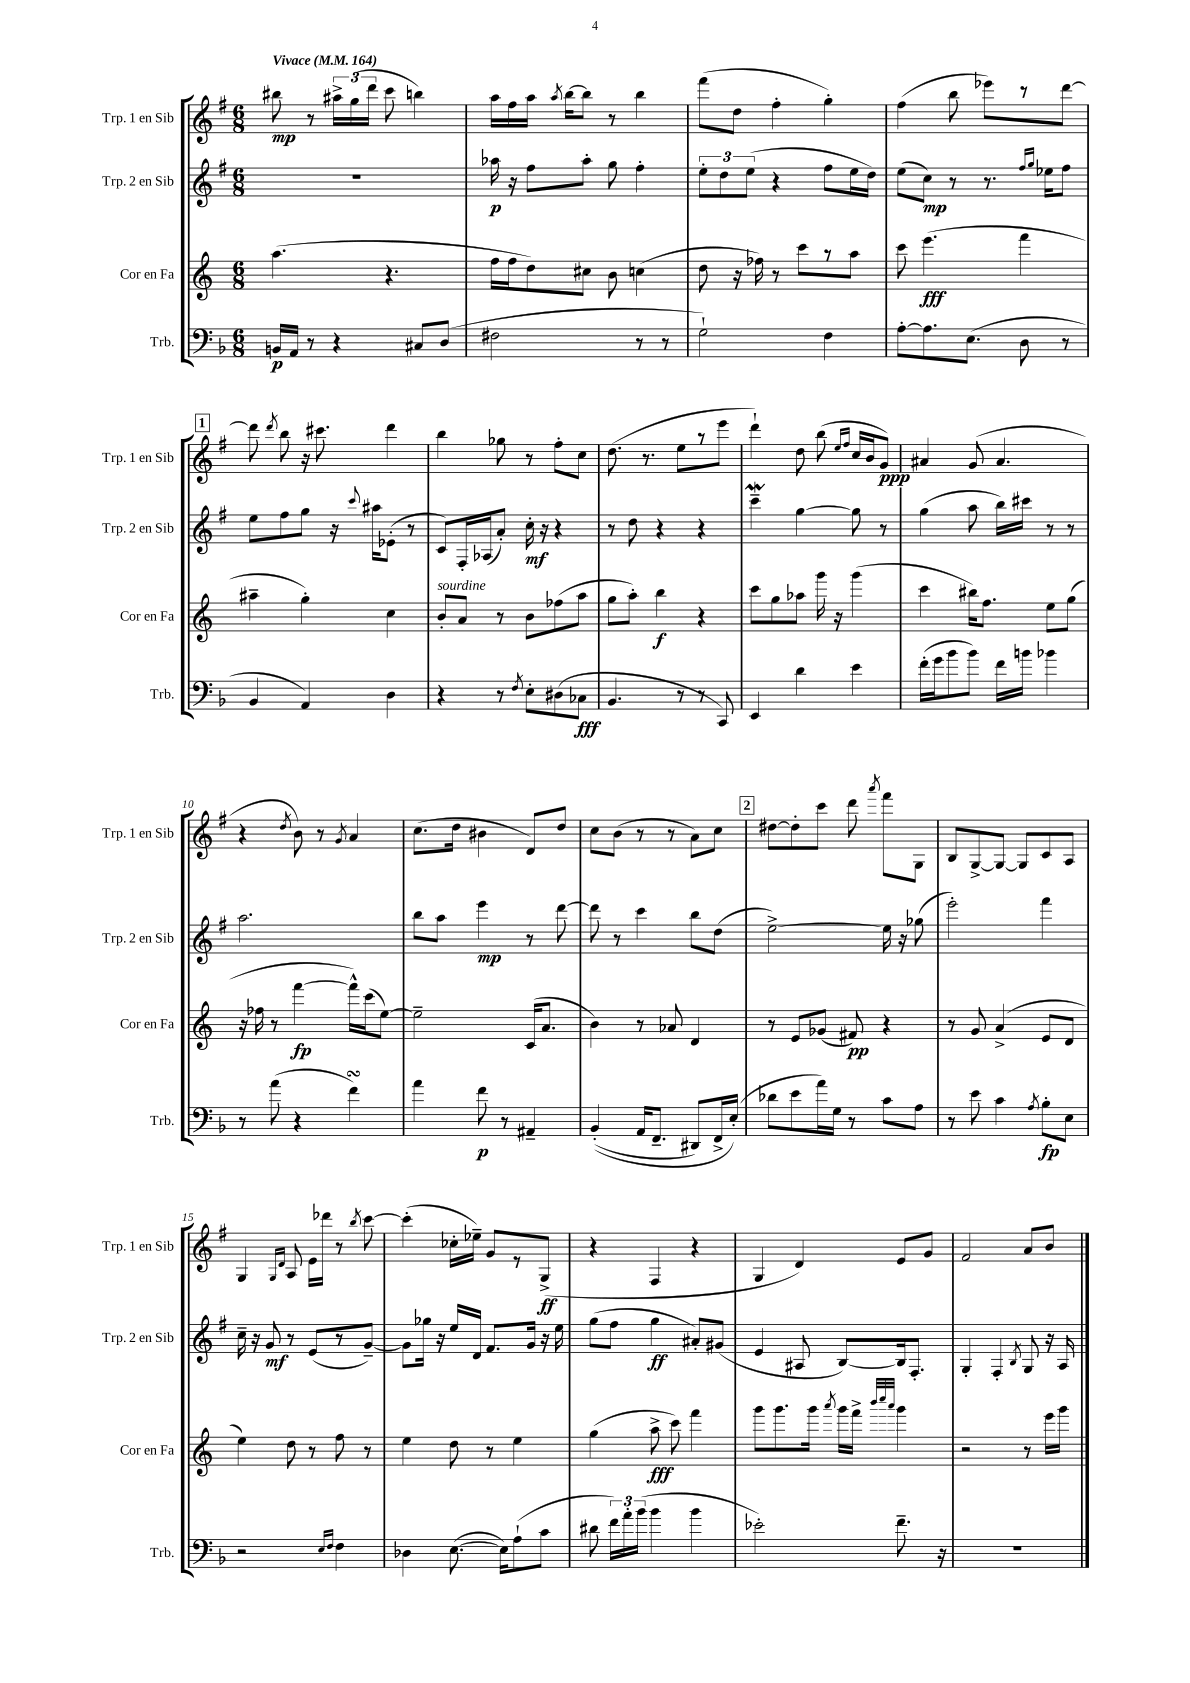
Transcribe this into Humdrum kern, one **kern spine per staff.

**kern	**kern	**kern	**kern
*staff4	*staff3	*staff2	*staff1
*clefF4	*clefG2	*clefG2	*clefG2
*k[b-]	*k[]	*k[f#]	*k[f#]
*M6/8	*M6/8	*M6/8	*M6/8
*MM164	*MM164	*MM164	*MM164
16BB	(4.aa	2.r	8bb#
16AA	.	.	.
8r	.	.	8r
4r	.	.	24aa#^
.	.	.	(24gg
.	.	.	24ddd
.	4.r	.	8ccc
8C#	.	.	4bb)
(8D	.	.	.
=	=	=	=
2F#	16ff	16aa-	16aa
.	16ff	16r	16ff#
.	8dd)	8ff#	16aa
.	.	.	8qaa
.	.	.	[16bb
.	8cc#	8aa-'	8bb]
.	8b	8gg	8r
8r	(4cc	4ff#'	4bb
8r	.	.	.
=	=	=	=
2G`)	8dd	12ee'	(8fff#
.	.	12dd	.
.	16r	.	8dd
.	.	(12ee	.
.	16ff-)	.	.
.	8r	4r	4ff#'
.	8ccc	.	.
4F	8r	8ff#	4gg')
.	8aa	16ee	.
.	.	16dd)	.
=	=	=	=
[8A'	8ccc	(8ee	(4ff#
8.A]	(4.eee	8cc)	.
.	.	8r	8bb
(8.E	.	.	.
.	.	8.r	8eee-)
8D	4fff	.	8r
.	.	16qqff#	.
.	.	16qqgg	.
.	.	16ee-	.
8r	.	8ff#	[8ddd
=	=	=	=
4BB-	4aa#~	8ee	8ddd]
.	.	.	8qddd
.	.	8ff#	8bb
4AA)	4gg')	8gg	16r
.	.	.	8.ccc#
.	.	16r	.
.	.	8qqccc	.
.	.	16aa#	.
4D	4cc	(8e-'	4ddd
.	.	8r	.
=	=	=	=
4r	8b'	8c)	4bb
.	8a	16F#'	.
.	.	(16A-	.
8r	8r	8a')	8gg-
8qF	.	.	.
8E'	8b	16cc'	8r
.	.	16r	.
(8D#	(8ff-	4r	8ff#'
8C-	8aa	.	8cc
=	=	=	=
4.BB-	8gg	8r	(8.dd
.	8aa')	8dd	.
.	.	.	8.r
.	4bb	4r	.
8r	.	.	8ee
8r	4r	4r	8r
8CC)	.	.	8eee
=	=	=	=
4EE	8ccc	4ccc~	4ddd`)
.	8gg	.	.
4d	8aa-	[4gg	8dd
.	16ggg	.	(8bb
.	16r	.	.
.	.	.	16qqee
.	.	.	16qqff#
4e	(4ggg	8gg]	16cc
.	.	.	16b
.	.	8r	8g)
=	=	=	=
(16f'	4ccc	(4gg	4a#
16g	.	.	.
8b-	.	.	.
8b-)	16bb#)	8aa	(8g
.	8.ff	.	.
16f	.	16bb)	4.a#
16b	.	16ccc#	.
4b-	8ee	8r	.
.	(8gg	8r	.
=	=	=	=
8r	16r	2.aa	4r
.	16ff-	.	.
(8a	8r	.	.
.	.	.	8qdd
4r	[4fff	.	8b)
.	.	.	8r
.	.	.	8qg
4f)	16fff^^])	.	4a
.	(16ccc	.	.
.	[8ee)	.	.
=	=	=	=
4a	2ee~]	8bb	(8.cc
.	.	8aa	.
.	.	.	16dd
8f	.	4eee	4b#
8r	.	.	.
4AA#~	(16c	8r	8d)
.	8.a	.	.
.	.	[8ddd	8dd
=	=	=	=
&((4BB-'	4b)	8ddd]	8cc
.	.	8r	(8b
16AA	8r	4ccc	8r
8.FF~	.	.	.
.	8a-	.	8r
8DD#)	4d	8bb	8a)
16FF^	.	(8dd	8cc
(16E'&)	.	.	.
=	=	=	=
8d-	8r	[2ee^)	[8dd#
8e	8e	.	8dd#']
16a)	(8g-	.	8ccc
16G	.	.	.
8r	8f#)	.	8ddd
.	.	.	8qaaa
8c	4r	16ee]	8fff#
.	.	16r	.
8A	.	(8gg-	8G
=	=	=	=
8r	8r	2eee')	8B
8e	8g	.	[8G^
4c	(4a^	.	8G_
.	.	.	8G]
8qA	.	.	.
8B-'	8e	4fff#	8c
8E	8d	.	8A
=	=	=	=
2r	4ee)	16cc~	4G
.	.	16r	.
.	.	8g	.
.	.	.	16qqG
.	.	.	16qqd
.	8dd	8r	8A
.	8r	(8e	16e
.	.	.	16ddd-
16qqE	.	.	.
16qqF	.	.	.
4F	8ff	8r	8r
.	.	.	8qbb
.	8r	[8g~)	[8ccc
=	=	=	=
4D-	4ee	8g]	(4ccc']
.	.	16gg-	.
.	.	16r	.
([8.E	8dd	16ee	16cc-'
.	.	16d	16ee-~)
.	8r	8.f#	8g
16E])	.	.	.
(8A`	4ee	.	8r
.	.	16g	.
8c	.	16r	(8G^
.	.	16ee	.
=	=	=	=
8d#	(4gg	(8gg	4r
24f)	.	8ff#	.
24a'	.	.	.
(24b-	.	.	.
4b-	8aa^	4gg	4F#
.	8ccc)	.	.
4b-	4fff	8a#')	4r
.	.	(8g#	.
=	=	=	=
2e-')	8ggg	4e	4G
.	8.ggg	.	.
.	.	8A#	4d)
.	16ggg	.	.
.	8qaaa	.	.
.	16ggg	[8B)	.
.	16fff^	.	.
.	32qqbbb	.	.
.	32qqcccc	.	.
.	32qqaaa	.	.
8.f~	4ggg	16B]	8e
.	.	8.F#'	.
.	.	.	8g
16r	.	.	.
=	=	=	=
2.r	2r	4G'	2f#
.	.	4F#'	.
.	.	8qB	.
.	8r	8G	8a
.	16eee	16r	8b
.	16ggg	16A	.
==	==	==	==
*-	*-	*-	*-
